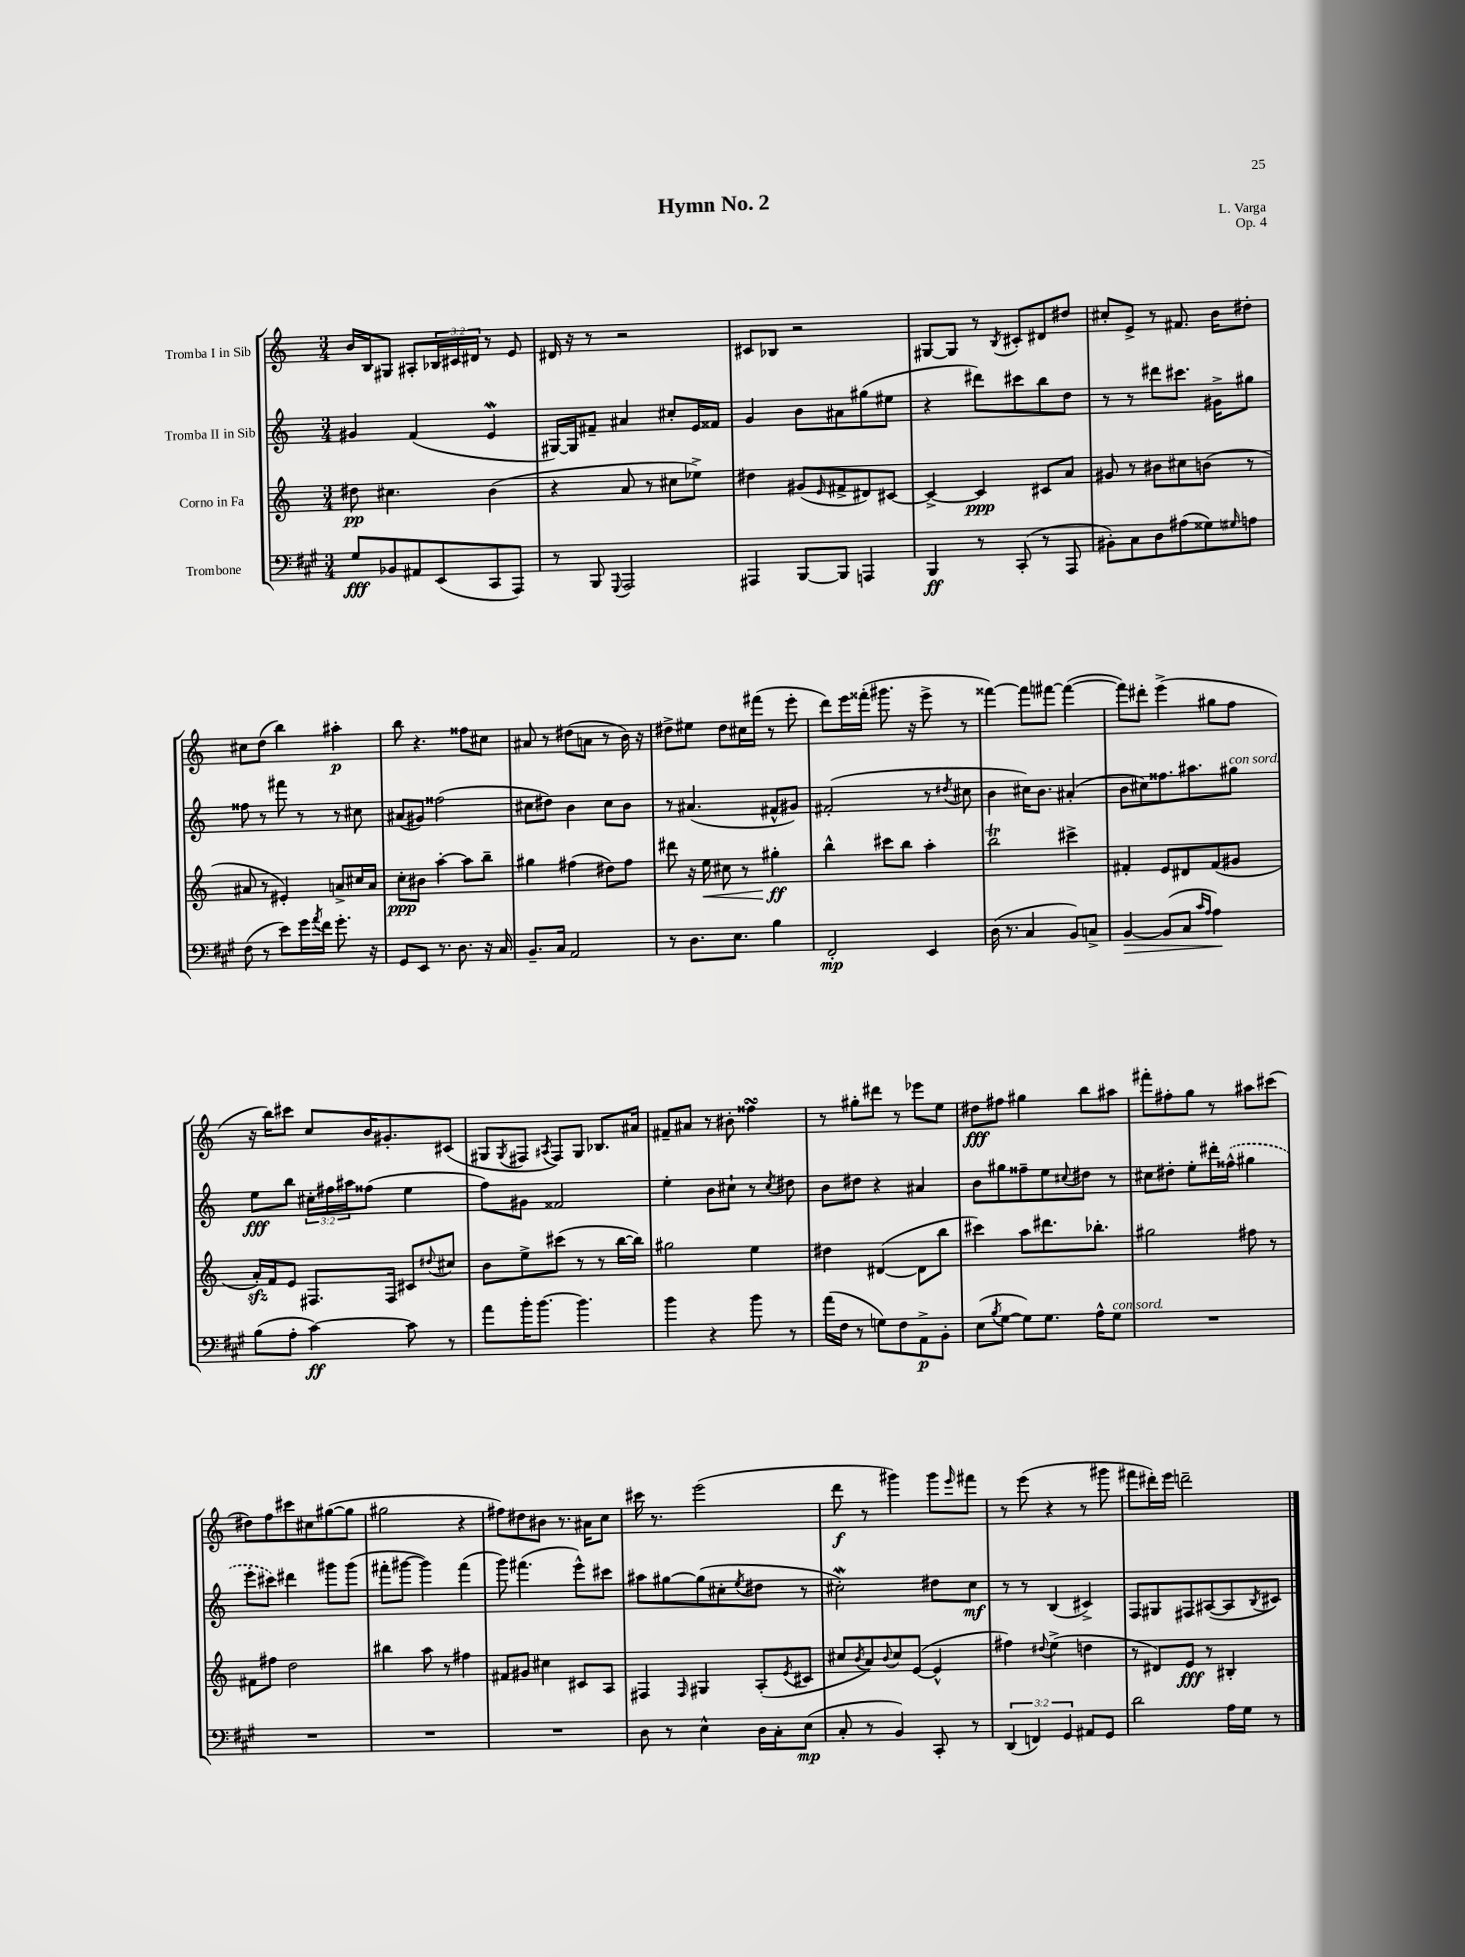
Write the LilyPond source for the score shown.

\header { title = "Hymn No. 2" composer = "L. Varga" opus = "Op. 4" }
<<
\new StaffGroup <<
\new Staff = "s0" \with { instrumentName = "Tromba I in Sib" } {
    \clef treble \key c \major \numericTimeSignature \time 3/4 \override Staff.TupletNumber.text = #tuplet-number::calc-fraction-text
    b'16 b16 gis8 ais8-. \tuplet 3/2 { bes16 cis'16 dis'16 } r8 e'8 |
    dis'16 r16 r8 r2 |
    cis'8 bes8 r2 |
    gis8~ gis8 r8 \acciaccatura { b8 } cis'8-. dis'8 dis''8 |
    cis''8-. e'8-> r8 fis'8. b'16 dis''8-. |
    cis''8 d''8( b''4) ais''4-.\p |
    b''8 r4. fisis''8 cis''8 |
    ais'8 r8 dis''8( a'8 r8 b'16) r16 |
    dis''8-> eis''8 dis''8 cis''16 fis'''16( r8 e'''8-. |
    d'''8) e'''16 fisis'''16-.( gis'''8. r16 e'''8-> r8 |
    fisis'''4~) fisis'''8 fis'''8~ fis'''4~( |
    fis'''8) dis'''8-. e'''4->( gis''8 f''8 |
    r16 b''16) cis'''8 c''8 b'16 gis'8.-. cis'8( |
    gis8 \acciaccatura { gis8 } fis8 \acciaccatura { ais8 } fis8) gis8 bes8. ais'16 |
    fis'8-- ais'8 r8 bis'8-. fisis''4\turn |
    r8 gis''8-. dis'''8 r8 ees'''8 e''8 |
    dis''8\fff fis''8 gis''4 b''8 ais''8 |
    fis'''8-. fis''8-. g''8 r8 ais''8 cis'''8( |
    dis''8) f''8 cis'''8 cis''8 gis''8~( gis''8 |
    gis''2 r4 |
    fis''8) dis''8 bis'8 r8. ais'16 c''8 |
    cis'''16 r8. e'''2( |
    d'''8\f r8 gis'''4) gis'''8 \grace { e'''16 } fis'''8 |
    r8 e'''8( r4 r8 gis'''8 |
    fis'''8 dis'''16-.) e'''16 d'''2-- \bar "|." |
}
\new Staff = "s1" \with { instrumentName = "Tromba II in Sib" } {
    \clef treble \key c \major \numericTimeSignature \time 3/4 \override Staff.TupletNumber.text = #tuplet-number::calc-fraction-text
    gis'4 f'4( e'4\mordent |
    gis16~) gis16 fis'8-- ais'4 cis''8-. e'16 fisis'16 |
    g'4 b'8 ais'8 gis''8( eis''8 |
    r4 dis'''8) cis'''8 b''8 d''8 |
    r8 r8 dis'''8 cis'''8. gis'16-> gis''8 |
    fisis''8 r8 fis'''8 r8 r8 cis''8 |
    ais'8( gis'8) fisis''2( |
    cis''8 dis''8) b'4 cis''8 b'8 |
    r8 ais'4.( fis'8-^ gis'8) |
    fis'2-.( r8 \acciaccatura { dis''8 } cis''8 |
    b'4 cis''16) b'8. ais'4-.( |
    b'8 cis''8) fisis''8. ais''8. gis''8^\markup { \italic "con sord." } |
    e''8\fff b''8 \tuplet 3/2 { cis''16-. fis''16 ais''16 } fisis''8( e''4 |
    f''8) gis'8 fisis'2 |
    e''4-. b'8 cis''8-! r8 \acciaccatura { cis''8 } dis''8 |
    b'8 dis''8 r4 ais'4 |
    b'8 gis''8 fisis''8-- e''8 \appoggiatura { cis''8 } dis''8 r8 |
    cis''8 dis''8-. e''8-. dis'''16-. \once \slurDashed fisis''16-^( gis''4 |
    e'''8-. cis'''8) dis'''4 gis'''8 gis'''8( |
    fis'''8-. gis'''8~ gis'''4) fis'''4( |
    g'''8) fis'''4.( e'''8-^) cis'''8 |
    ais''8 gis''8~ gis''8( cis''8-. \acciaccatura { e''8 } dis''8 r8 |
    cis''2-.\mordent) dis''8 cis''8\mf |
    r8 r8 b4( cis'4->) |
    f8 gis8 fis8 ais8~( ais8 \acciaccatura { b8 } cis'8) \bar "|." |
}
\new Staff = "s2" \with { instrumentName = "Corno in Fa" } {
    \clef treble \key c \major \numericTimeSignature \time 3/4
    dis''8\pp cis''4. b'4( |
    r4 a'8 r8 cis''8 ees''8->) |
    dis''4 gis'8( \grace { e'16 } fis'8-> dis'8) cis'8~ |
    cis'4~-> cis'4\ppp cis'8 a'8 |
    gis'8 r8 bis'8 cis''8 b'8( r8 |
    ais'8 r8 eis'4-.) a'8-> cis''16 a'16 |
    c''8-.\ppp bis'8 a''4~-. a''8 b''8-- |
    gis''4 fis''4( dis''8) fis''8 |
    dis'''8 r16 e''16\< cis''8 r8 gis''4-.\ff\! |
    b''4-^ cis'''8 b''8 a''4-. |
    b''2\trill cis'''4-> |
    fis'4-. e'8 dis'8 fis'8( gis'8 |
    a'16-.\sfz) f'16 e'8 fis8. fis16 cis'8 \appoggiatura { dis''8 } cis''8 |
    b'8 e''8-> cis'''8( r8 r8 b''16~ b''16) |
    gis''2 e''4 |
    dis''4 dis'4~( dis'8 b''8 |
    cis'''4) a''8 dis'''8. bes''8.-. |
    gis''2 fis''8 r8 |
    fis'8 fis''8 d''2 |
    bis''4 a''8 r8 fis''4 |
    fis'8 gis'8 cis''4 cis'8 a8 |
    fis4 \grace { fis16 } gis4 a8-.( \acciaccatura { e'8 } cis'8 |
    cis''8 \acciaccatura { b'8 } a'8) \appoggiatura { b'8 } cis''8 e'8~( e'4-^ |
    fis''4) \appoggiatura { dis''8 } e''4->( d''4 |
    r8 dis'8) e'8\fff r8 bis4-. \bar "|." |
}
\new Staff = "s3" \with { instrumentName = "Trombone" } {
    \clef bass \key a \major \numericTimeSignature \time 3/4 \override Staff.TupletNumber.text = #tuplet-number::calc-fraction-text
    gis8\fff bes,8 ais,8 e,8( cis,8 a,,8) |
    r8 b,,8 \appoggiatura { gis,,8 } a,,2 |
    ais,,4 b,,8~ b,,8 a,,4 |
    b,,4\ff r8 cis,8-.( r8 a,,8 |
    bis,8-.) cis8 d8 ais8( gisis8) \grace { gis16 } a8 |
    fis8( r8 e'8) gis'16 \acciaccatura { a'8 } fis'16 gis'8.-. r16 |
    gis,8 e,8 r8. d8. r16 cis16 |
    b,8.-- cis16 a,2 |
    r8 d8. e8. b4 |
    fis,2-.\mp e,4 |
    d16( r8. cis4 b,8) c8-> |
    b,4~\> b,8( cis8 \grace { cis'16 a16 } a4\!) |
    b8( a8-. cis'4~\ff) cis'8 r8 |
    a'8 b'16-. b'8.~ b'4. |
    b'4 r4 b'8 r8 |
    a'16( fis16 r8 g8) fis8 a,8->\p b,8-. |
    e8( \acciaccatura { b8 } gis8~ gis8) gis8. a16-^ gis8^\markup { \italic "con sord." } |
    R2. |
    R2. |
    R2. |
    R2. |
    d8 r8 e4-^ d16 cis16-. e8\mp( |
    cis8-. r8 b,4) cis,8-. r8 |
    \tuplet 3/2 { d,4( f,4) gis,4 } ais,8 gis,8 |
    d'2 a16 gis16 r8 \bar "|." |
}
>>
>>
\layout { \context { \Score \remove "Bar_number_engraver" } }
